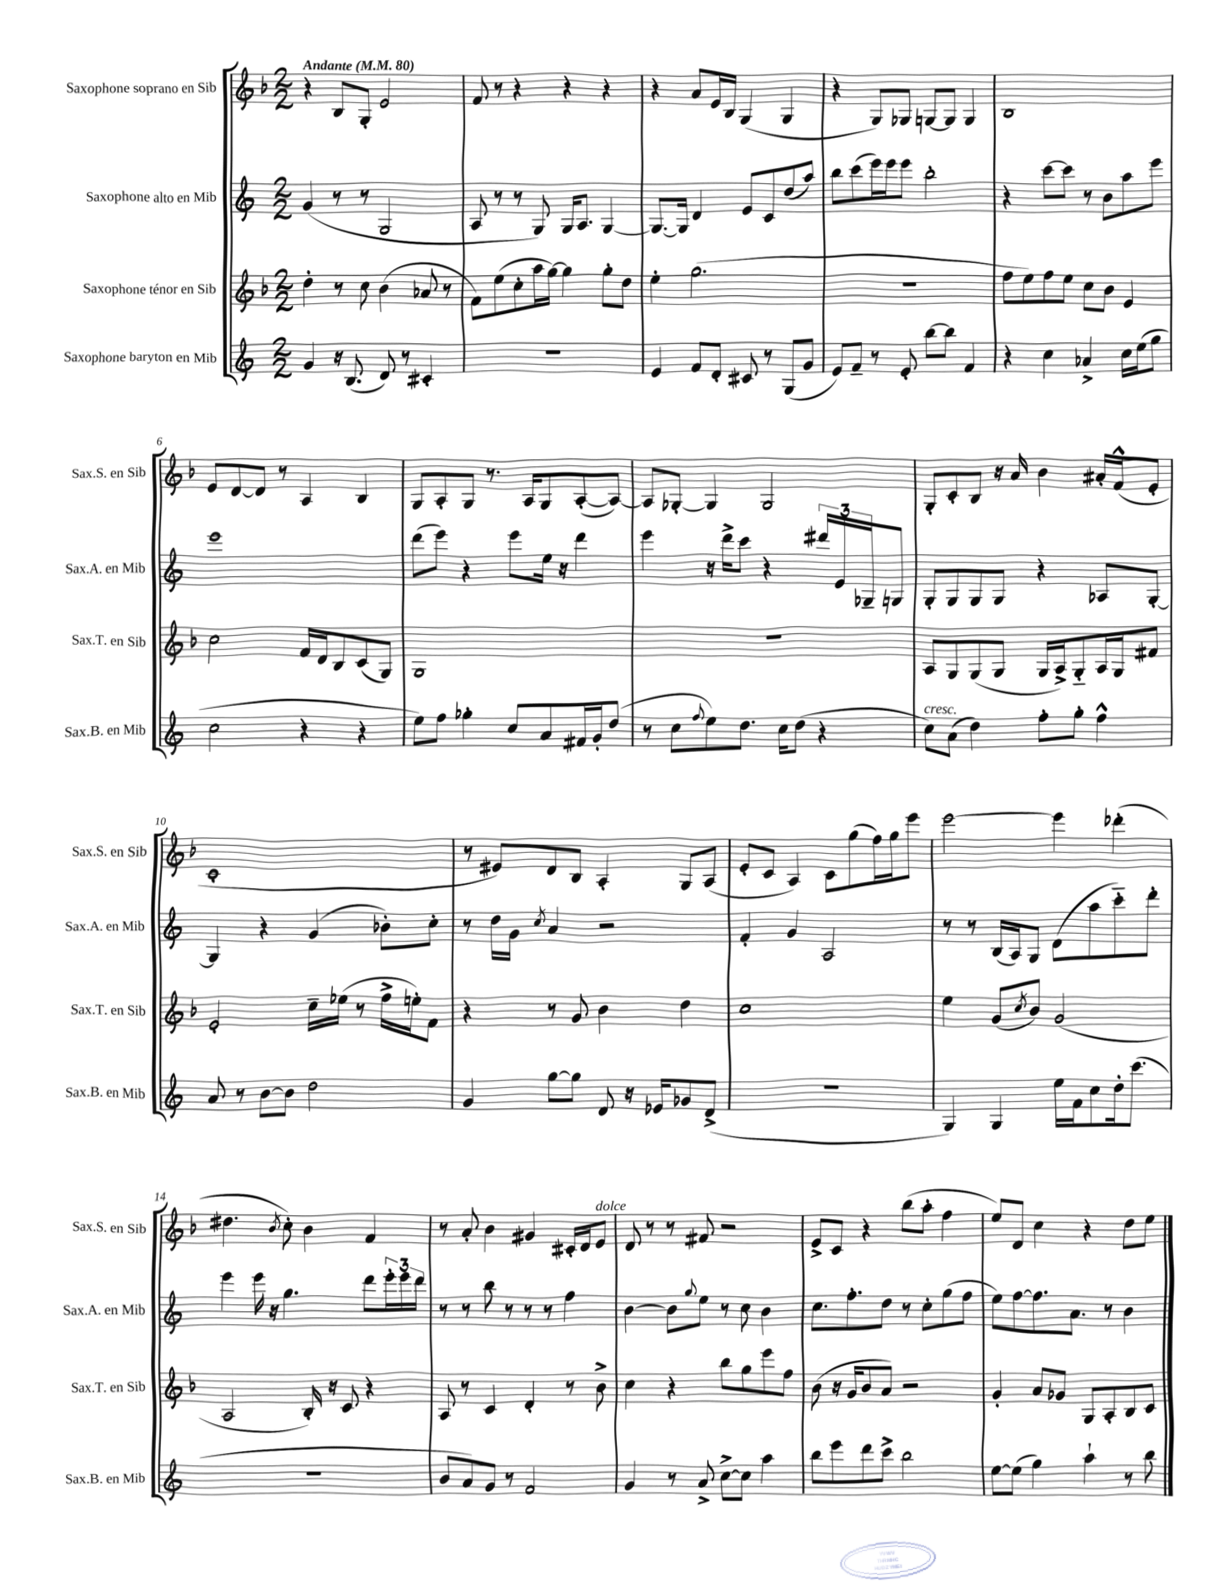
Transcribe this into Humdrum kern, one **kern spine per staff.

**kern	**kern	**kern	**kern
*staff4	*staff3	*staff2	*staff1
*clefG2	*clefG2	*clefG2	*clefG2
*k[]	*k[b-]	*k[]	*k[b-]
*M2/2	*M2/2	*M2/2	*M2/2
*MM80	*MM80	*MM80	*MM80
4g	4dd'	(4g	4r
16r	8r	8r	8B-
(8.B	.	.	.
.	8cc	8r	8G'
8d)	(4b-	2G	2e
8r	.	.	.
4c#'	8a-	.	.
.	8r	.	.
=	=	=	=
1r	8f)	8A	8f
.	(8ee	8r	8r
.	8cc'	8r	4r
.	16aa	8G)	.
.	[16gg)	.	.
.	4gg]	16G	4r
.	.	8.A	.
.	8gg'	[4G	4r
.	8dd	.	.
=	=	=	=
4e	4ee'	8.G_	4r
.	.	16G]	.
8f	(2.gg	4d	8a
8d'	.	.	16e
.	.	.	16B-
8c#	.	8e	(4G
8r	.	8c	.
(8G	.	(8dd	4G
8g	.	8aa)	.
=	=	=	=
8e)	1r	8bb	4r
8f~	.	(8ccc	.
8r	.	16eee)	8G)
.	.	16eee	.
8e'	.	8eee	8G-
[8bb	.	2bb'	[8G
8bb]	.	.	8G]
4f	.	.	4G
=	=	=	=
4r	8ff	4r	1B-
.	8ee)	.	.
4cc	8ff	[8ccc	.
.	8ee	8ccc]	.
4a-^	8cc	8r	.
.	8b-	8b	.
16cc	4e	8aa	.
(16ee	.	.	.
8gg	.	8eee	.
=	=	=	=
2cc	2cc	1eee	8e
.	.	.	[8d
.	.	.	8d]
.	.	.	8r
4r	16f	.	4A
.	16d	.	.
.	8B-	.	.
4r	(8c	.	4B-
.	8G)	.	.
=	=	=	=
8ee)	1G	(8ddd	8G
8ff	.	8eee)	8A'
4gg-'	.	4r	8G
.	.	.	8.r
8cc	.	8eee	.
.	.	.	16A
8a	.	16ee	8G
.	.	16r	.
16f#	.	4ddd	([8A'
16g'	.	.	.
(8dd	.	.	8A_)
=	=	=	=
8r	1r	4eee	8A]
8cc	.	.	[8G-'
8qqff	.	.	.
8ee)	.	16r	4G-]
.	.	16ddd^	.
8.dd	.	8ccc	.
.	.	4r	2G-
16cc	.	.	.
(8dd	.	.	.
4r	.	24ddd#	.
.	.	24e	.
.	.	24G-~	.
.	.	8G	.
=	=	=	=
8cc)	8A	8G'	8G'
(8a	8G	8G	8c'
4dd)	(8G	8G	8B-
.	8G	8G	16r
.	.	.	16a
8ff'	16G	4r	4b-
.	16A^)	.	.
8gg'	8G'~	.	.
4ff^^	16A	8A-	16a#'
.	16G	.	(16f^^
.	8f#	[8G'	8e'
=	=	=	=
8a	2e'	4G]	1c'
8r	.	.	.
[8b	.	4r	.
8b]	.	.	.
2dd	16cc~	(4g	.
.	(16ee-	.	.
.	8r	.	.
.	16ff^	8b-')	.
.	16ee')	.	.
.	8f	8cc'	.
=	=	=	=
4g	4r	8r	8r
.	.	16dd	8e#)
.	.	16g	.
.	.	8qcc	.
[8gg	8r	4a	8d
8gg]	8g	.	8B-
8d	4b-	2r	4A'
16r	.	.	.
16e-	.	.	.
8g-	4dd	.	8G
(8d^	.	.	(8A
=	=	=	=
1r	1cc	4f'	8e'
.	.	.	8c
.	.	4g	4A)
.	.	2A	8c
.	.	.	(8gg
.	.	.	16ff)
.	.	.	16gg
.	.	.	8eee
=	=	=	=
4G)	4ee	8r	[2eee
.	.	8r	.
4G	(8g	(16B	.
.	.	16A)	.
.	8qcc	.	.
.	8b-)	8G	.
16ee	(2g	(8d	4eee]
16f	.	.	.
8cc	.	8aa	.
16dd'	.	8ccc'~)	(4ddd-'
(8.ccc	.	.	.
.	.	8ddd'	.
=	=	=	=
1r	2A	4eee	4.dd#
.	.	16eee	.
.	.	16r	.
.	.	.	8qb-
.	.	4.gg	8cc')
.	16B-')	.	4b-
.	16r	.	.
.	8c	.	.
.	4r	8ddd	4f
.	.	24eee'	.
.	.	24eee	.
.	.	24ddd	.
=	=	=	=
8b	8A	8r	8r
8a)	8r	8r	8a'
8g	4c	8bb	4b-
8r	.	8r	.
2f	4d'	8r	4g#
.	.	8r	.
.	8r	4ff	16c#'
.	.	.	16d
.	8b-^	.	8e
=	=	=	=
4g	4cc	[4b	8d
.	.	.	8r
8r	4r	8b]	8r
.	.	8qqgg	.
8a^	.	8ee	8f#
[8cc^	8bb-	8r	2r
8cc]	8gg	8cc	.
4aa	8eee	4b	.
.	8ff	.	.
=	=	=	=
8bb	(8b-	8.cc	8e^
8eee	16r	.	8c
.	16g	8.ff'	.
8ddd	8b-	.	4r
8ccc^	8a)	8dd	.
2bb	2r	8r	(8bb-
.	.	8cc'	8aa'
.	.	(8gg	4ff
.	.	8ff	.
=	=	=	=
[8ee	4g'	8ee)	8ee)
(8ee]	.	[8ff	8d
4gg)	8a	8.ff]	4cc
.	8g-	.	.
.	.	8.a	.
4aa`	8G	.	4r
.	8A'	8r	.
8r	8B-	4b	8dd
8bb	8c	.	8ee
==	==	==	==
*-	*-	*-	*-
